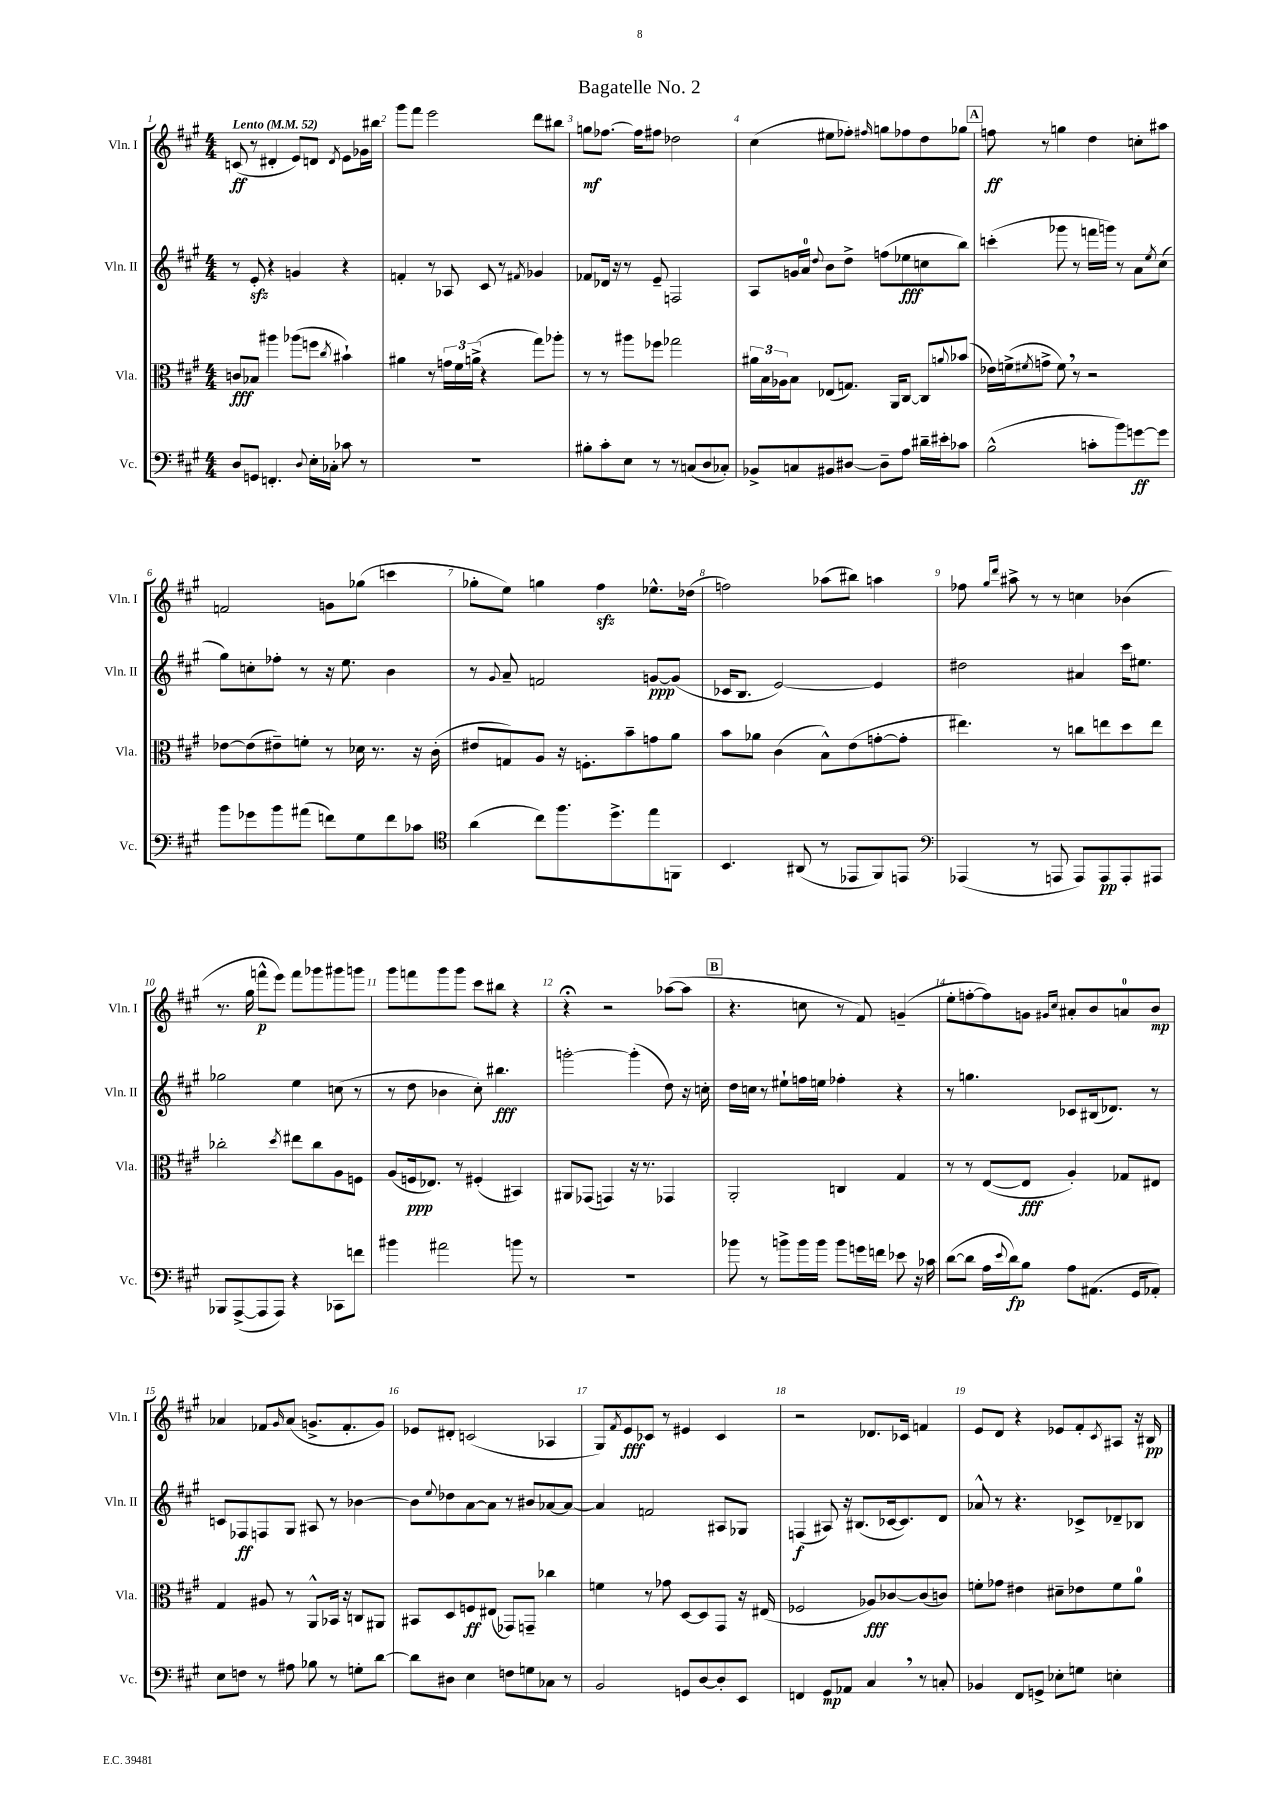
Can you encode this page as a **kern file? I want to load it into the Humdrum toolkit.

**kern	**kern	**kern	**kern
*staff4	*staff3	*staff2	*staff1
*clefF4	*clefC3	*clefG2	*clefG2
*k[f#c#g#]	*k[f#c#g#]	*k[f#c#g#]	*k[f#c#g#]
*M4/4	*M4/4	*M4/4	*M4/4
*MM52	*MM52	*MM52	*MM52
8D	8c	8r	(8c
8GG	8B-	8e'	8r
4.FF'	4aa#	4r	4d#'
.	(8aa-	4g	8e)
8qqD	.	.	.
16E'	8ff	.	8d
16C-'	.	.	.
.	8qcc#	.	8qd
8c-	4b#`)	4r	8e
8r	.	.	16g-
.	.	.	16bb#
=	=	=	=
1r	4a#	4f'	8ggg#
.	.	.	8fff#
.	8r	8r	2eee
.	24g	8A-	.
.	24f#	.	.
.	(24a^	.	.
.	4r	8c#	.
.	.	8r	.
.	.	8qf#	.
.	8gg#)	4g-	8ddd
.	8aa-'	.	8bb#
=	=	=	=
8B#'	8r	8f-	8gg
8c#'	8r	16d-	[8.ff-
.	.	16r	.
8E	8aa#	8r	.
.	.	.	16ff-]
8r	8ff-	8e~	8ff#
8r	2gg-	2F	2dd-
(8C	.	.	.
8D	.	.	.
8C-')	.	.	.
=	=	=	=
8BB-^	24a#	8A	(4cc#
.	24B	.	.
.	24A-	.	.
8C	8B	16g	.
.	.	16a	.
.	.	8qqdd	.
8BB#	(8E-	8b	8ee#
[8D#	8.G)	8dd^	8ff-')
.	.	.	16qqff#
8D#~]	.	(8ff	8gg
.	16AA	.	.
8A	[8C#	8ee-	8ff-
16d#~	8C#]	8cc	8dd
16e#'	.	.	.
.	8qqa	.	.
8c-	(8b-	8bb)	8gg-
=	=	=	=
(2B^^	16e-)	(4ccc'	8ff
.	(16f^	.	.
.	8qf#	.	.
.	8g^	.	8r
.	8f#)	8ggg-	4gg
.	8r	8r	.
8c'	2r	16fff	4dd
.	.	16ggg)	.
8b)	.	8r	.
[8g	.	8a	8cc'
.	.	8qee	.
8g]	.	(8cc#	8aa#
=	=	=	=
8b	[8e-	8gg#)	2f
8g-	(8e-]	8cc'	.
8b	8e#~)	8ff-'	.
(8a#	8f'	8r	.
8f)	8r	16r	8g
.	.	8.ee	.
8G#	16d-	.	(8gg-
.	8.r	.	.
8f	.	4b	4ccc
8c-	16r	.	.
.	(16c#'	.	.
=	=	=	=
*clefC4	*	*	*
(4a	8e#	8r	8gg-'
.	.	8qqg#	.
.	8G)	8a~	8ee)
8cc#)	8A	2f	4gg
8.ff#	16r	.	.
.	8.F'	.	.
.	.	.	4ff#
8.dd^	.	.	.
.	8b~	.	.
8ee	8g	[8g	8.ee-^^
8FF	8a	(8g]	.
.	.	.	(16dd-
=	=	=	=
4.BB	8b	16c-	2ff)
.	.	8.B	.
.	8a-	.	.
.	(4c#	[2e)	.
(8AA#	.	.	.
8r	8B^^)	.	(8aa-
8EE-	(8e	.	8bb#)
8FF#)	[8g'	4e]	4aa
8EE	8g']	.	.
=	=	=	=
*clefF4	*	*	*
(4AAA-	4.ee#)	2dd#	8ff-
.	.	.	16qqgg#
.	.	.	16qqddd
.	.	.	8aa#^
8r	.	.	8r
8AAA	8r	.	8r
8AAA)	8cc	4a#	4cc
8AAA	8ee	.	.
8AAA'	8dd	16ccc#	(4b-
.	.	8.ee#	.
8AAA#	8ee	.	.
=	=	=	=
8BBB-	2cc-'	2gg-	8.r
([8AAA^	.	.	.
.	.	.	16gg#
8AAA]	.	.	8fff^^
8AAA)	.	.	8eee)
.	8qdd	.	.
4r	8ee#	4ee	8fff
.	8cc-	.	8ggg-
8CC-	8A	(8cc	8ggg#
8f	8F	8r	8ggg
=	=	=	=
4b#	(8A	8r	8ggg#
.	16F	8dd	8fff
.	8.E-)	.	.
2a#	.	4b-	8ggg#
.	8r	.	8ggg#
.	(4F#'	8cc#')	8ccc#
.	.	4.bb#	8bb#
8b	4BB#)	.	4r
8r	.	.	.
=	=	=	=
1r	8AA#	[2ggg'	4r;
.	(8GG-	.	.
.	4GG)	.	2r
.	16r	(4ggg']	.
.	8.r	.	.
.	4GG-	8dd)	([8aa-
.	.	16r	8aa-]
.	.	16cc'	.
=	=	=	=
8b-	2AA'	16dd	4.r
.	.	16cc	.
8r	.	8r	.
8b^	.	8ee#`	.
16b	.	16ff	8cc
16b	.	16ee	.
8b	4C	4ff-'	8r
16g	.	.	8f#)
16f	.	.	.
8e-	4G#	4r	(4g~
16r	.	.	.
16c-	.	.	.
=	=	=	=
([8d	8r	8r	8ee'
8d]	8r	4.gg	[8ff'
16A	([8E	.	8ff])
8qqe	.	.	.
16d)	.	.	.
8B	8E]	.	8g
.	.	.	16qqg#
.	.	.	16qqcc#
8A	4A')	8c-	8a#'
(8.AA#	.	(16B#	8b
.	.	8.d-)	.
.	8G-	.	8a
16GG#	.	.	.
8AA-')	8E#	8r	8b
=	=	=	=
8E	4G#	8c	4a-
8F	.	8F-	.
8r	8A#	8F	8f-
.	.	.	16qqg#
8A#	8r	8G#	(8a-
8B-	8AA^^	8A#	8.g^
8r	16BB-	8r	.
.	16r	.	8.f-'
8G'	8C	[4b-	.
[8d	8AA#	.	8g)
=	=	=	=
8d]	8BB#	8b-]	8e-
.	.	8qqee	.
8D#	8D	8dd-	8d#'
4E	8F	[8a	(2c
.	(8E#	8a]	.
8F	8GG-)	8r	.
8G	8GG~	8b#	.
8C-	4cc-	[8a-	4A-
8r	.	8a-_	.
=	=	=	=
2BB	4f	4a-]	8G#)
.	.	.	8qf#
.	.	.	8e
.	8r	2f	8c-
.	8g-	.	8r
8GG	[8D	.	4e#
[8D	8D]	.	.
8D']	8GG#	8A#	4c-
8EE	16r	8G-	.
.	(16E#	.	.
=	=	=	=
4FF	2F-	(4F	2r
8GG#	.	8A#)	.
8AA-	.	16r	.
.	.	(8.B#	.
4C#	8A-)	.	8.d-
.	[8c-	[16c-	.
.	.	8.c-])	16c-
8r	(8c-]	.	4f
8C'	8c)	8d	.
=	=	=	=
4BB-	8f'	8a-^^	8e
.	8g-	8r	8d
8FF#	4e#	4.r	4r
8GG^	.	.	.
8E-'	8d#~	.	8e-
8G	8e-	8c-^	8f#'
.	.	.	8qc#
4E'	8f	8d-~	8A#
.	8a	8B-	16r
.	.	.	16B#
==	==	==	==
*-	*-	*-	*-
